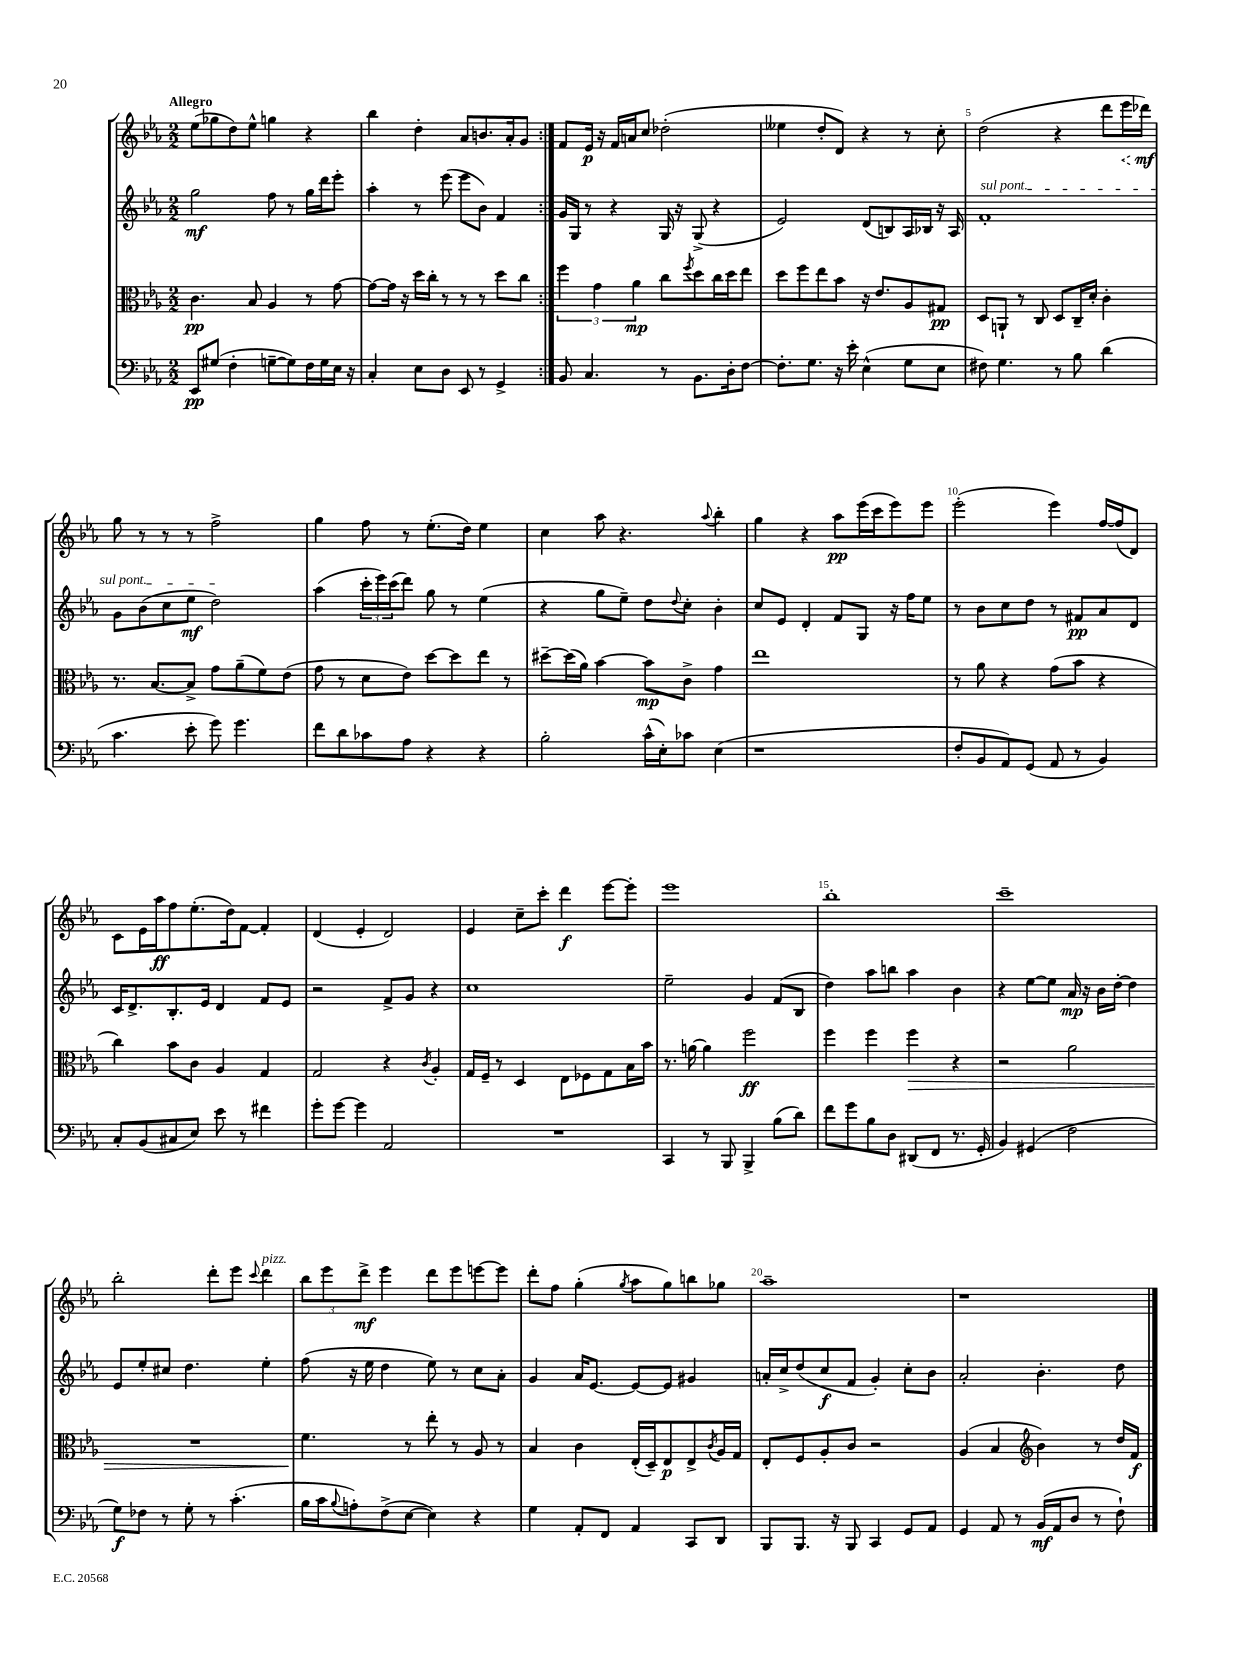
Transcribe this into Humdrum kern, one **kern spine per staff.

**kern	**kern	**kern	**kern
*staff4	*staff3	*staff2	*staff1
*clefF4	*clefC3	*clefG2	*clefG2
*k[b-e-a-]	*k[b-e-a-]	*k[b-e-a-]	*k[b-e-a-]
*M2/2	*M2/2	*M2/2	*M2/2
8EE-	4.c	2gg	(8ee-
(8G#	.	.	8gg-
4F'	.	.	8dd)
.	8B-	.	8ee-^^
[8G~	4A-	8ff	4gg
8G])	.	8r	.
16F	8r	16gg	4r
16G	.	16ddd	.
16E-	[8g	8eee-'	.
16r	.	.	.
=	=	=	=
4C'	8g_	4aa-'	4bb-
.	16g]	.	.
.	16r	.	.
8E-	16dd	8r	4dd'
.	16cc'	.	.
8D	8r	(8eee-	.
8EE-	8r	8eee-	8a-
8r	8r	8b-)	8.b
4GG^	8dd	4f	.
.	.	.	16a-'
.	8cc	.	8g
=:|!	=:|!	=:|!	=:|!
8BB-	6ff	16g	8f
.	.	16G	.
4.C	.	8r	16e-
.	6g	.	.
.	.	.	16r
.	.	4r	16f
.	.	.	16a
.	6a-	.	.
.	.	.	8cc
8r	8cc	16G	(2dd-'
.	.	16r	.
.	8qff	.	.
8.BB-	8dd	(8G^	.
.	16cc	4r	.
16D'	16dd	.	.
[8F	8ee-	.	.
=	=	=	=
8.F']	8dd	2e-)	4ee--
.	8ff	.	.
8.G	.	.	.
.	8ee-	.	8dd'
16r	8b-	.	8d)
16e-'	.	.	.
(4E-^^	16r	(8d	4r
.	8.e-	.	.
.	.	8B)	.
8G	8A-	16A-	8r
.	.	16B-	.
8E-	8G#	16r	8cc'
.	.	16A-	.
=	=	=	=
8F#)	8D	1f'	(2dd
4.G	8AA`	.	.
.	8r	.	.
.	8C	.	.
8r	8D	.	4r
8B-	16C~	.	.
.	16d'	.	.
(4d	4c'	.	8ddd
.	.	.	16eee-
.	.	.	16ddd-)
=	=	=	=
4.c	8.r	8g	8gg
.	.	(8b-	8r
.	[8.B-	.	.
.	.	8cc	8r
8e-'	8B-^]	8ee-	8r
8g)	8g	2dd)	2ff^
4.g	(8a-~	.	.
.	8f)	.	.
.	(8e-	.	.
=	=	=	=
8f	8g	(4aa-	4gg
8d	8r	.	.
8c-	8d	24ccc'	8ff
.	.	24eee-)	.
.	.	(24ccc	.
8A-	8e-)	8ddd)	8r
4r	[8dd	8gg	(8.ee-'
.	8dd]	8r	.
.	.	.	16dd)
4r	8ee-	(4ee-	4ee-
.	8r	.	.
=	=	=	=
2B-'	[8dd#~	4r	4cc
.	(16dd#]	.	.
.	16a-)	.	.
.	[4b-	8gg	8aa-
.	.	8ee-~)	4.r
(16c^^	8b-]	8dd	.
16E-')	.	.	.
.	.	8qqdd	.
8c-	8c^	8cc'	.
.	.	.	8qqaa-
(4E-	4g	4b-'	4bb-'
=	=	=	=
1r	1ee-	8cc	4gg
.	.	8e-	.
.	.	4d'	4r
.	.	8f	8aa-
.	.	8G	(16eee-
.	.	.	16ccc
.	.	16r	8eee-)
.	.	16ff	.
.	.	8ee-	8eee-
=	=	=	=
8F'	8r	8r	(2eee-'
8BB-	8a-	8b-	.
8AA-)	4r	8cc	.
(8GG	.	8dd	.
8AA-	(8g	8r	4eee-)
8r	8b-	8f#	.
4BB-)	4r	8a-	[16ff
.	.	.	(16ff]
.	.	8d	8d)
=	=	=	=
8C'	4cc)	16c	8c
.	.	8.d^	.
(8BB-	.	.	16e-
.	.	.	16aa-
8C#	8b-	8.B-'	8ff
8E-)	8c	.	(8.ee-'
.	.	16e-	.
8e-	4A-	4d	.
.	.	.	16dd)
8r	.	.	[8f
4f#	4G	8f	4f']
.	.	8e-	.
=	=	=	=
8g'	2G	2r	(4d
[8g	.	.	.
4g]	.	.	4e-'
2AA-	4r	8f^	2d)
.	.	8g	.
.	8qc	.	.
.	4A-'	4r	.
=	=	=	=
1r	16G	1cc	4e-
.	16F~	.	.
.	8r	.	.
.	4D	.	8cc~
.	.	.	8ccc'
.	8E-	.	4ddd
.	8F-	.	.
.	8G	.	[8eee-
.	16B-	.	8eee-']
.	16b-	.	.
=	=	=	=
4CC	8.r	2ee-~	1eee-
.	[16a	.	.
8r	4a]	.	.
8BBB-	.	.	.
4BBB-^	2ff	4g	.
(8B-	.	(8f	.
8d)	.	8B-	.
=	=	=	=
8f	4ff	4dd)	1bb-'
8g	.	.	.
8B-	4ff	8aa-	.
8D	.	8bb	.
(8DD#	4ff	4aa-	.
8FF	.	.	.
8.r	4r	4b-	.
16GG'	.	.	.
=	=	=	=
4BB-)	2r	4r	1ccc~
(4GG#	.	[8ee-	.
.	.	8ee-]	.
2F	2a-	16a-	.
.	.	16r	.
.	.	16b-	.
.	.	[16dd'	.
.	.	4dd]	.
=	=	=	=
8G)	1r	8e-	2bb-'
8F-	.	8ee-'	.
8r	.	8cc#	.
8G'	.	4.dd	.
8r	.	.	8ddd'
(4.c'	.	.	8eee-
.	.	.	8qqccc
.	.	4ee-'	4ddd
=	=	=	=
16B-	4.f	(8ff	12bb-
16c	.	.	.
.	.	.	12eee-
8qqB-	.	.	.
8A')	.	16r	.
.	.	.	12ddd^
.	.	16ee-	.
(8F^	.	4dd	4eee-
[8E-	8r	.	.
4E-])	8ee-'	8ee-)	8ddd
.	8r	8r	8eee-
4r	8A-	8cc	[8eee
.	8r	8a-'	8eee]
=	=	=	=
4G	4B-	4g	8ddd'
.	.	.	8ff
8AA-'	4c	16a-	(4gg'
.	.	[8.e-	.
8FF	.	.	.
.	.	.	8qgg
4AA-	(16E-'	8e-_	8aa-
.	16D~)	.	.
.	8E-	8e-]	8gg)
8CC	8E-^	4g#	8bb
.	8qc	.	.
8DD	16A-	.	8gg-
.	16G	.	.
=	=	=	=
8BBB-	8E-'	16a'	1aa-~
.	.	16cc^	.
8.BBB-	8F	(8dd	.
.	8A-'	8cc	.
16r	.	.	.
8BBB-	8c	8f	.
4CC	2r	4g')	.
8GG	.	8cc'	.
8AA-	.	8b-	.
=	=	=	=
4GG	(4A-	2a-'	1r
8AA-	4B-	.	.
8r	.	.	.
*	*clefG2	*	*
(16BB-	4b-)	4.b-'	.
16AA-	.	.	.
8D	.	.	.
8r	8r	.	.
8F`)	16dd	8dd	.
.	16f	.	.
==	==	==	==
*-	*-	*-	*-
